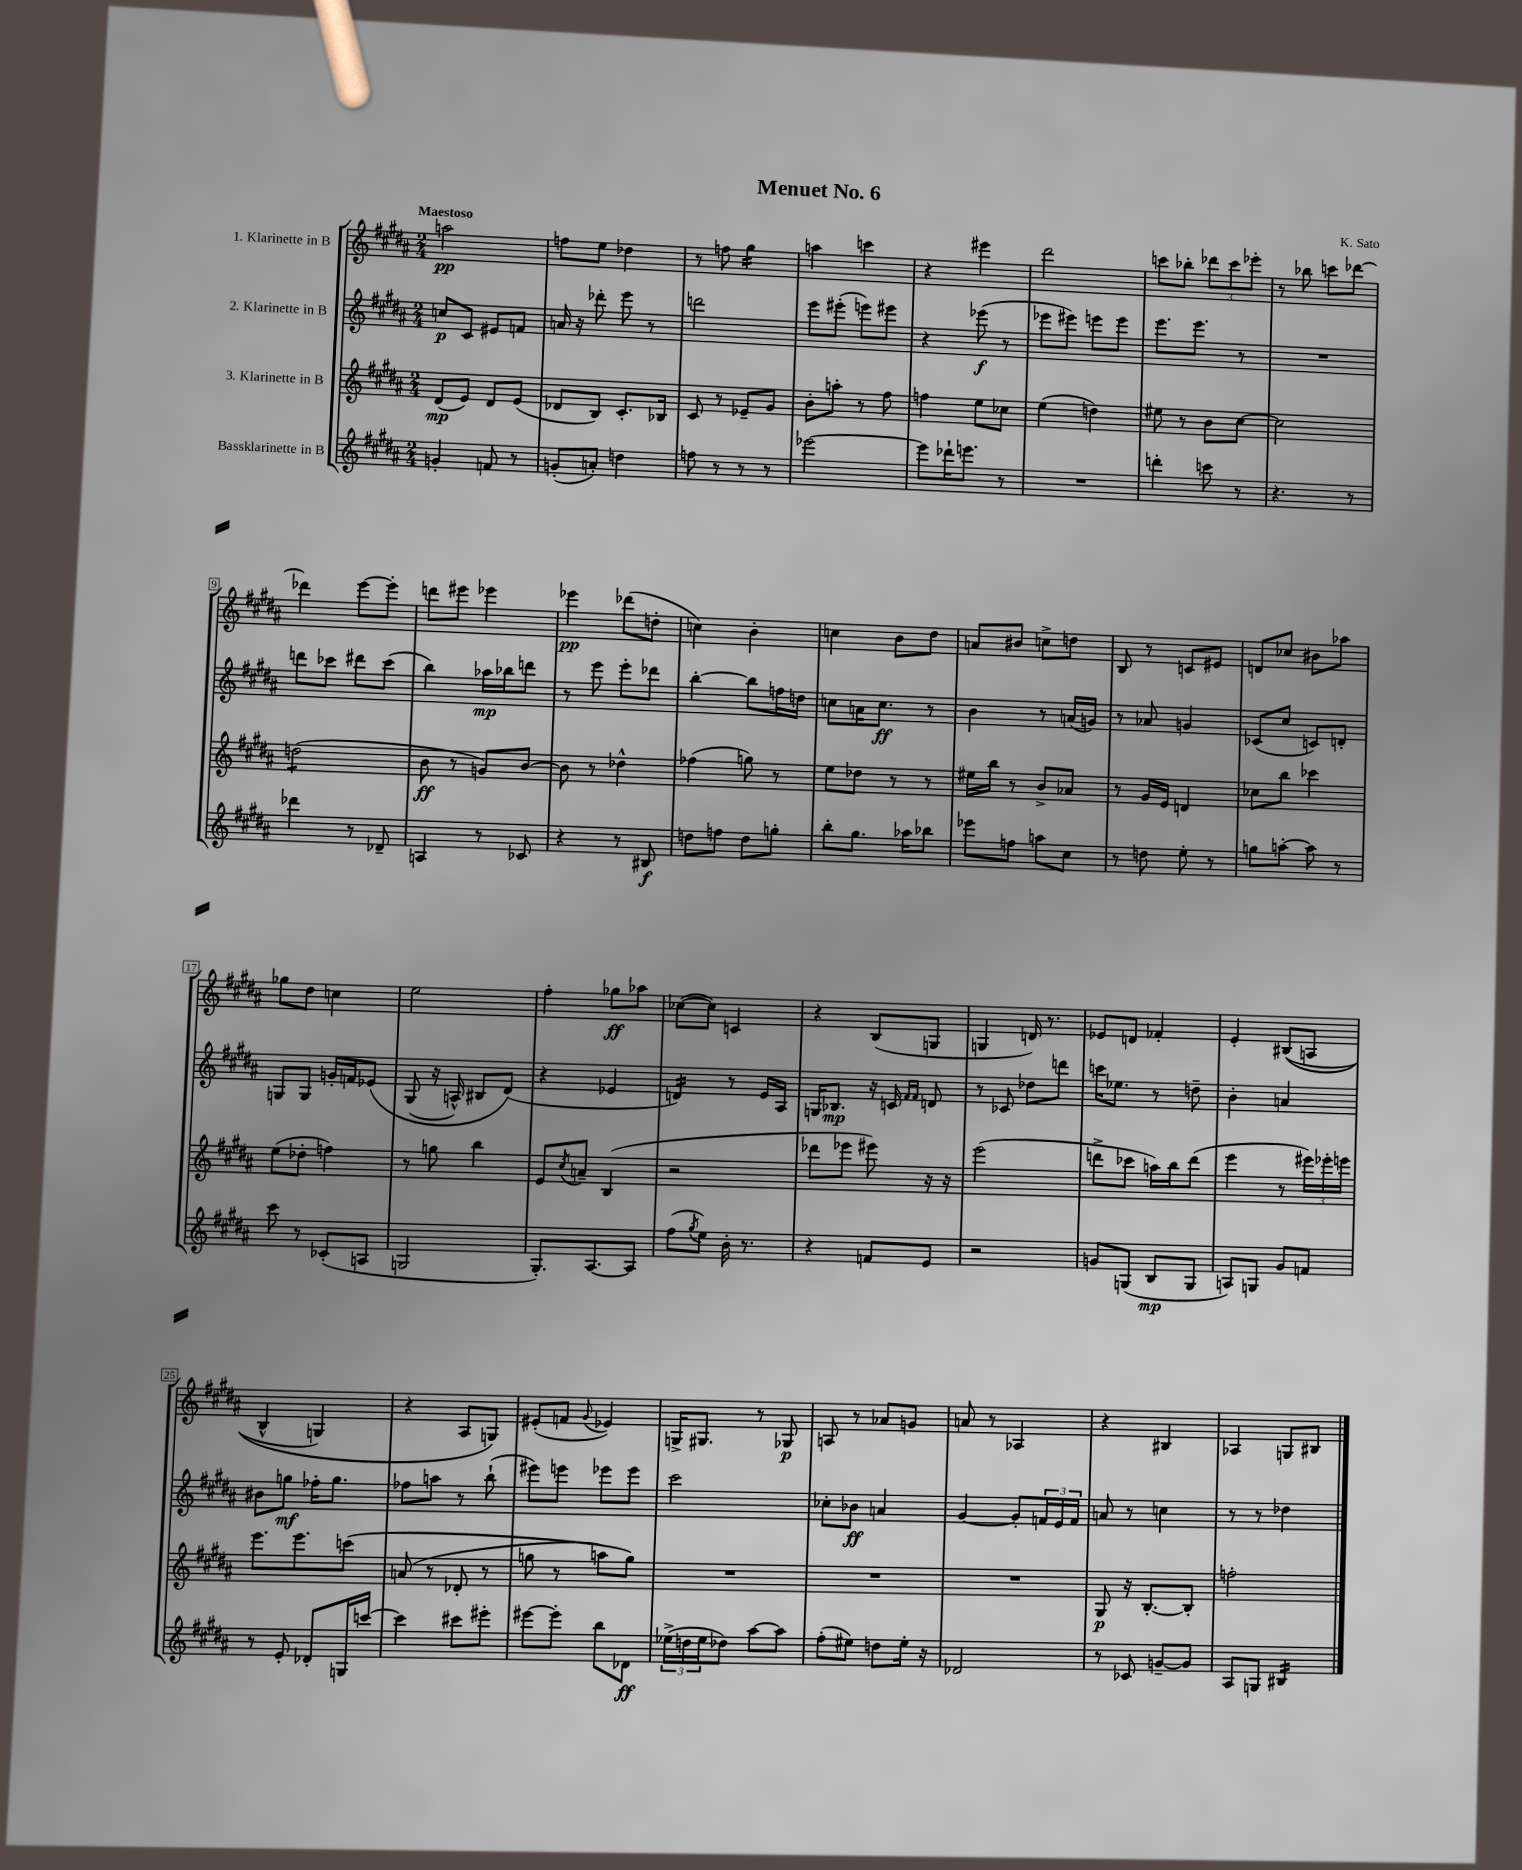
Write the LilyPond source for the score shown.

\header { title = "Menuet No. 6" composer = "K. Sato" }
<<
\new StaffGroup <<
\new Staff = "s0" \with { instrumentName = "1. Klarinette in B" } {
    \clef treble \key b \major \numericTimeSignature \time 2/4 \tempo "Maestoso"
    a''2\pp |
    f''8 e''8 des''4 |
    r8 f''8 gis''4:16 |
    a''4 c'''4 |
    r4 eis'''4 |
    dis'''2 |
    c'''8 bes''8-. \tuplet 3/2 { des'''8 c'''8 ees'''8-. } |
    r8 bes''8 c'''8 des'''8~ |
    des'''4 e'''8~ e'''8-. |
    d'''8 eis'''8 ees'''4 |
    ees'''4\pp des'''8( d''8-. |
    c''4) b'4-. |
    c''4 b'8 dis''8 |
    a'8 bis'8 c''8-> d''8 |
    b8 r8 c'8 eis'8 |
    d'8 ces''8 bis'8 aes''8 |
    ges''8 dis''8 c''4 |
    e''2 |
    fis''4-. ges''8\ff aes''8 |
    ces''8~( ces''8) c'4 |
    r4 b8( g8 |
    g4 d'16) r8. |
    ees'8 d'8 fes'4-. |
    e'4-. bis8(\( a8 |
    b4-^ g4) |
    r4 ais8 g8\) |
    eis'8-.( f'8 \appoggiatura { gis'8 } ees'4) |
    g16-> gis8. r8 ges8\p |
    a8 r8 aes'8 g'8 |
    a'8 r8 aes4 |
    r4 bis4 |
    aes4 g8 bis8 \bar "|." |
}
\new Staff = "s1" \with { instrumentName = "2. Klarinette in B" } {
    \clef treble \key b \major \numericTimeSignature \time 2/4
    c''8\p cis'8 eis'8 f'8 |
    a'16 r16 des'''8-. e'''8 r8 |
    d'''2 |
    e'''8 eis'''8-.( e'''8) eis'''8 |
    r4 ees'''8\f( r8 |
    ees'''8 eis'''8) e'''8 e'''8 |
    e'''8. e'''8. r8 |
    R2 |
    d'''8 ces'''8 dis'''8 ces'''8( |
    b''4) aes''16\mp bes''16 d'''8 |
    r8 e'''8 e'''8-. des'''8 |
    b''4~-. b''8 f''16 d''16 |
    c''8 a'16 c''8.\ff r8 |
    b'4 r8 a'16( g'16) |
    r8 aes'8 g'4 |
    ces'8( cis''8 c'8) d'8-. |
    g8 g8 g'16-. f'16 ees'8\( |
    gis8( r16 a16-^) bis8 dis'8(\) |
    r4 ees'4 |
    d'4:16) r8 e'16 ais16 |
    g16 bes8.\mp r16 c'16 \grace { fis'16 fis'16 } d'8 |
    r8 ces'8 des''8 d'''8 |
    c'''16 ees''8. r8 d''8-- |
    b'4-. a'4 |
    bis'8 g''8\mf fes''16-. g''8. |
    fes''8 a''8 r8 b''8-!( |
    eis'''8) e'''8 ees'''8 ees'''8 |
    cis'''2 |
    ces''8-. bes'8\ff a'4 |
    gis'4~ gis'8-. \tuplet 3/2 { f'16 e'16 f'16 } |
    a'8 r8 c''4 |
    r8 r8 des''4 \bar "|." |
}
\new Staff = "s2" \with { instrumentName = "3. Klarinette in B" } {
    \clef treble \key b \major \numericTimeSignature \time 2/4
    dis'8\mp( e'8) dis'8 e'8( |
    des'8 b8) cis'8.-. bes16 |
    cis'8 r8 ees'8-- gis'8 |
    b'8-. a''8-. r8 fis''8 |
    f''4 e''8 ces''8 |
    e''4( d''4) |
    eis''8 r8 b'8 cis''8~ |
    cis''2 |
    d''2:8( |
    b'8\ff r8 g'8) b'8~ |
    b'8 r8 des''4-^ |
    fes''4( g''8) r8 |
    e''8 des''8 r8 r8 |
    eis''16 b''16 r8 b'8-> aes'8 |
    r8 gis'16 e'16 d'4 |
    ces''8 b''8 ces'''4 |
    e''8( des''8-. f''4) |
    r8 g''8 b''4 |
    e'8 \acciaccatura { cis''8 } a'8-- b4( |
    r2 |
    des'''8 ees'''8 eis'''8) r16 r16 |
    e'''2( |
    d'''8-> ces'''8 a''16) b''16 d'''8( |
    e'''4 r8 \tuplet 3/2 { eis'''16) ees'''16-. e'''16 } |
    e'''8. e'''8. c'''8\( |
    a'8( r8 des'8-. r8 |
    g''8 r8 a''8) g''8\) |
    R2 |
    R2 |
    R2 |
    gis8\p r16 b8.~-. b8-. |
    f''2-. \bar "|." |
}
\new Staff = "s3" \with { instrumentName = "Bassklarinette in B" } {
    \clef treble \key b \major \numericTimeSignature \time 2/4
    g'4-. f'8 r8 |
    g'8-.( a'8-.) d''4 |
    f''8 r8 r8 r8 |
    ees'''2~ |
    ees'''8 des'''16-! e'''8. r8 |
    R2 |
    d'''4-. c'''8 r8 |
    r4. r8 |
    des'''4 r8 des'8-- |
    a4 r8 ces'8 |
    r4 r8 bis8\f |
    d''8 f''8 d''8 g''8-. |
    b''8-. gis''8. aes''16 bes''8 |
    ees'''8 f''8 a''8 cis''8 |
    r8 d''8 e''8-. r8 |
    g''8 a''8~-. a''8 r8 |
    cis'''8 r8 ces'8-.( a8 |
    g2 |
    gis8.-.) ais8.~ ais8 |
    fis''8( \acciaccatura { gis''8 } e''8) b'16-. r8. |
    r4 f'8 e'8 |
    r2 |
    g'8 g8( b8\mp g8 |
    a8) g8 gis'8 f'8 |
    r8 e'8-. des'8-. g16 c'''16~ |
    c'''4 cis'''8 eis'''8-. |
    eis'''8~ eis'''8-. b''8 des'8\ff |
    \tuplet 3/2 { ees''16->( d''16 ees''16 } des''8) ais''8~ ais''8 |
    fis''8-.( eis''8) d''8 eis''16-. r16 |
    des'2 |
    r8 ces'8 g'8~-- g'8 |
    ais8 g8 bis4:16 \bar "|." |
}
>>
>>
\layout { \context { \Score \override BarNumber.stencil = #(make-stencil-boxer 0.1 0.3 ly:text-interface::print) } }
